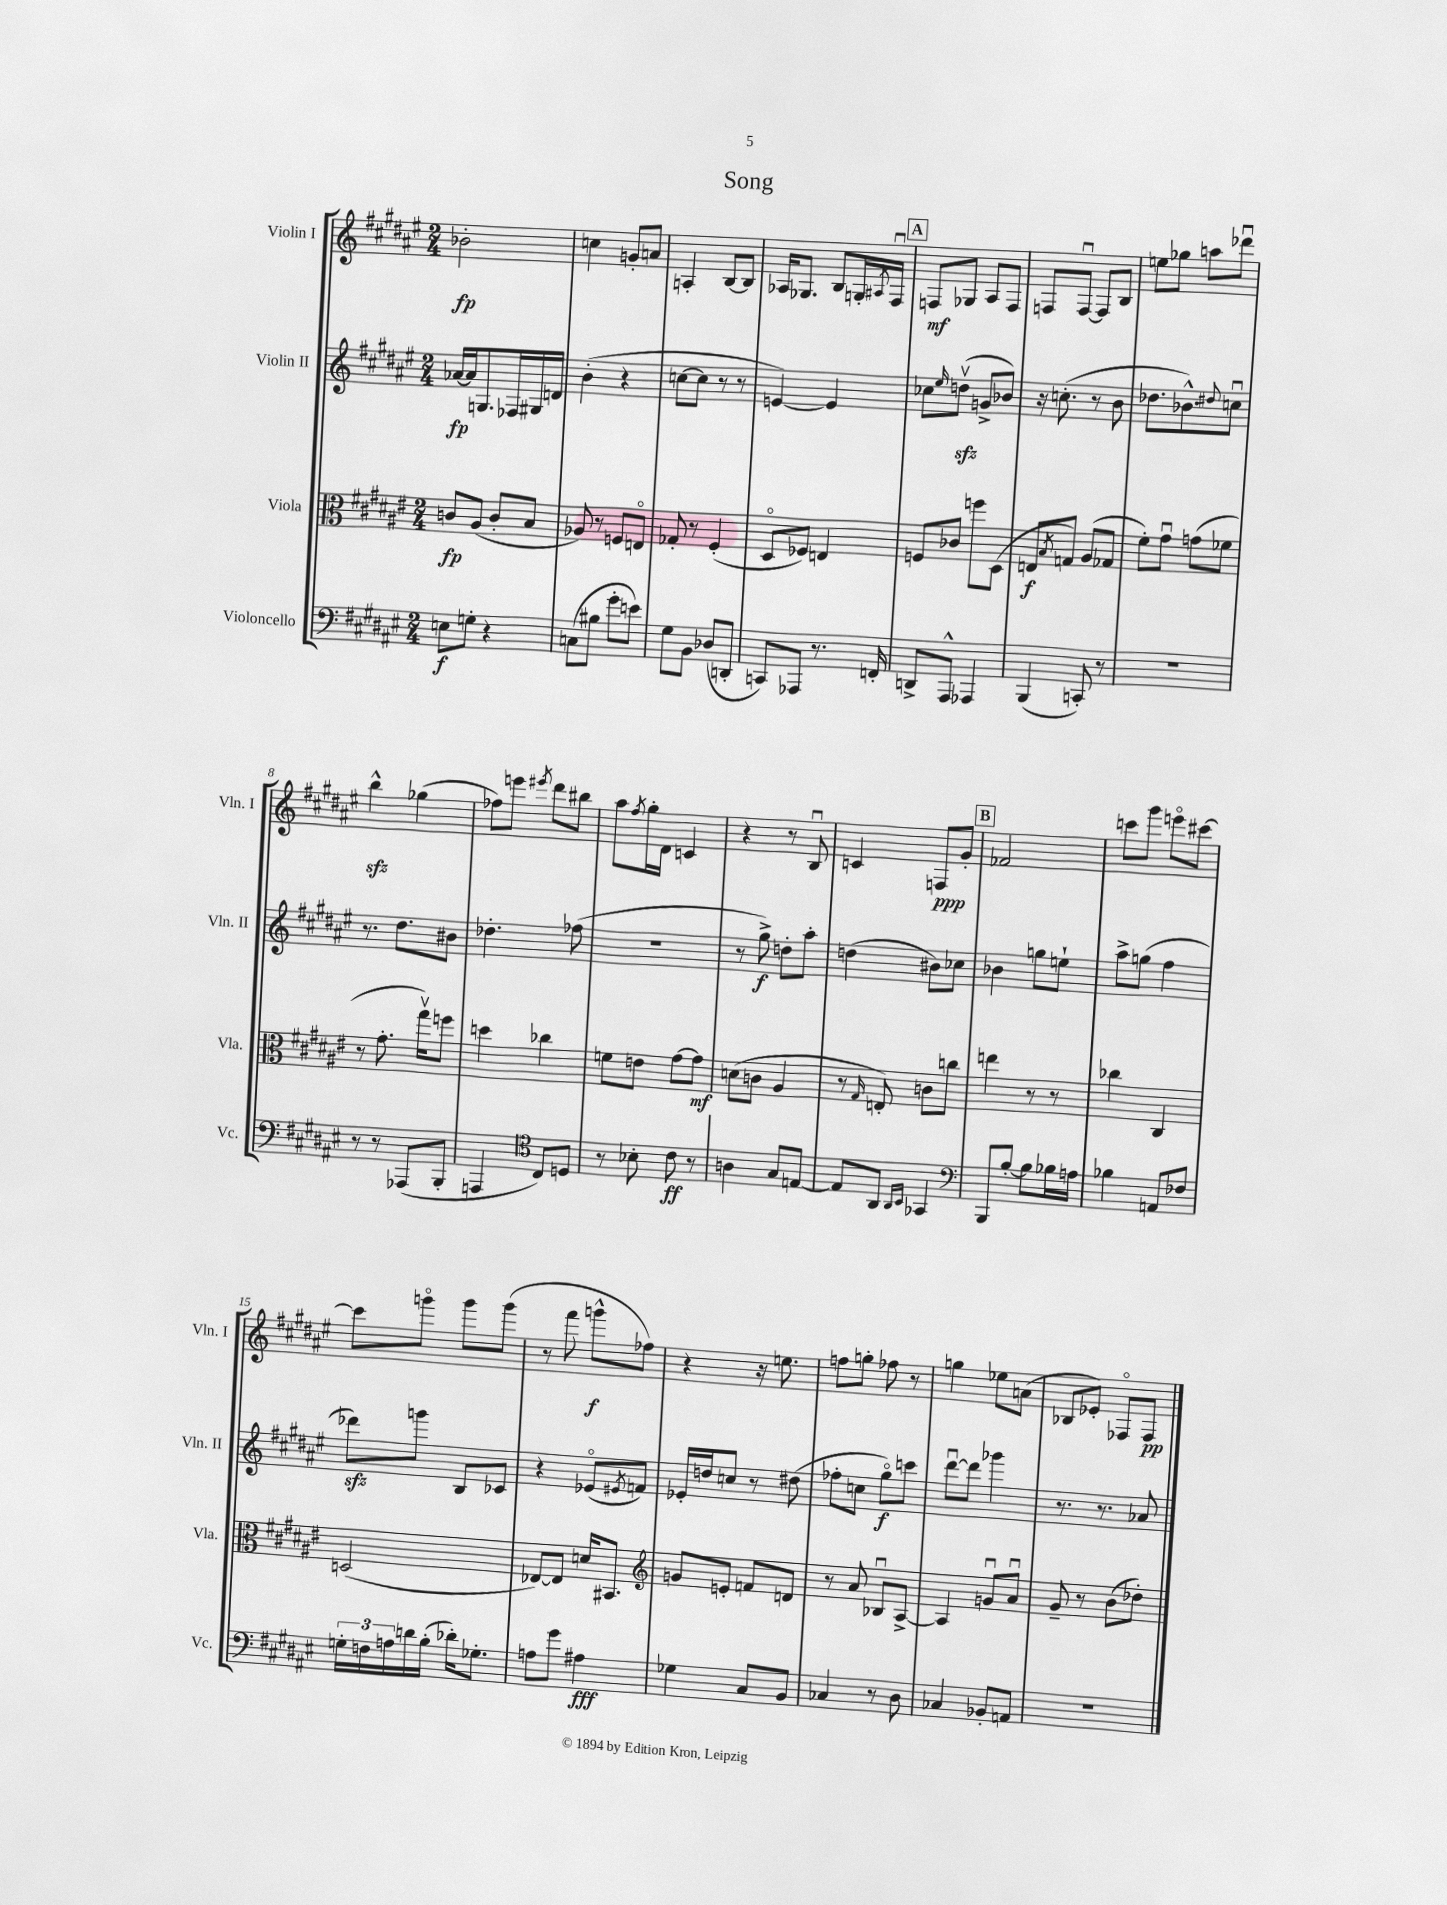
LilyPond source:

\header { title = "Song" }
<<
\new StaffGroup <<
\new Staff = "s0" \with { instrumentName = "Violin I" shortInstrumentName = "Vln. I" } {
    \clef treble \key fis \major \numericTimeSignature \time 2/4
    bes'2-.\fp |
    c''4 g'8-. a'8 |
    a4-. b8~ b8 |
    aes16 ges8. b8 g16-. \acciaccatura { ais8 } fis16\downbow |
    \mark \markup { \box "A" } f8\mf ges8 ais8 f8 |
    f8 f8~\downbow f8 b8 |
    e''8 ges''8 a''8 des'''8\downbow |
    b''4-^\sfz ges''4( |
    fes''8) e'''8 \acciaccatura { eis'''8 } dis'''8 bis''8 |
    ais''8 \acciaccatura { fis''8 } gis''16-. dis'16 c'4 |
    r4 r8 b8\downbow |
    c'4 f8\ppp gis'8-. |
    \mark \markup { \box "B" } fes'2 |
    c'''8 gis'''8 e'''8\flageolet cis'''8~ |
    cis'''8 g'''8\flageolet g'''8 g'''8( |
    r8 fis'''8 g'''8-^\f fes''8) |
    r4 r16 e''8. |
    f''8 g''8-. fes''8 r8 |
    g''4 ees''8 a'8( |
    bes8 ees'8-.) fes8\flageolet fes8\pp \bar "|." |
}
\new Staff = "s1" \with { instrumentName = "Violin II" shortInstrumentName = "Vln. II" } {
    \clef treble \key fis \major \numericTimeSignature \time 2/4
    aes'16~\fp aes'16 g8. fes16 gis16 d'16 |
    b'4-.( r4 |
    c''8~ c''8 r8 r8 |
    e'4~) e'4 |
    \mark \markup { \box "A" } ces''8 \grace { eis''16 } d''8\upbow\sfz( g'8-> bes'8) |
    r16 c''8.-.( r8 b'8 |
    des''8. bes'8.-^) \appoggiatura { dis''8 } c''8\downbow |
    r8. dis''8. bis'8 |
    des''4.-. fes''8( |
    r2 |
    r8 gis''8->\f) d''8-. ais''8-. |
    d''4( bis'8) ces''8 |
    \mark \markup { \box "B" } bes'4 g''8 e''8-! |
    ais''8-> g''8( fis''4 |
    des'''8\sfz) g'''8 b8 ces'8 |
    r4 ees'8\flageolet( \acciaccatura { eis'8 } f'8) |
    ees'16-. d''16 c''8 r8 dis''8( |
    fes''8-. c''8 gis''8\flageolet\f) c'''8 |
    dis'''8~\downbow dis'''8 ges'''4 |
    r8. r8. aes'8 \bar "|." |
}
\new Staff = "s2" \with { instrumentName = "Viola" shortInstrumentName = "Vla." } {
    \clef alto \key fis \major \numericTimeSignature \time 2/4
    c'8\fp ais8( c'8-. b8 |
    aes8) r8 f8 e8\flageolet |
    ges8-. r8 fis4-.( |
    dis8\flageolet fes8) e4 |
    \mark \markup { \box "A" } f8 ces'8 f''8 dis8( |
    e8\f \acciaccatura { b8 } g8) ais8( ges8 |
    fis'8-.) gis'8\downbow g'8( fes'8 |
    r8 gis'8.-. gis''16\upbow) f''8 |
    d''4 ces''4 |
    f'8 e'8 gis'8~ gis'8\mf |
    d'8( c'8 ais4 |
    r8 \grace { gis16 } e8-.) c'8 c''8 |
    \mark \markup { \box "B" } e''4 r8 r8 |
    ces''4 cis4 |
    d2( |
    ees8~) ees8 d'16 bis,8. |
    \clef treble g'8 e'8-. f'8 d'8 |
    r8 ais'8 bes8\downbow ais8~-> |
    ais4 g'8\downbow ais'8\downbow |
    gis'8-- r8 b'8( des''8-.) \bar "|." |
}
\new Staff = "s3" \with { instrumentName = "Violoncello" shortInstrumentName = "Vc." } {
    \clef bass \key fis \major \numericTimeSignature \time 2/4
    e8\f g8-. r4 |
    c8( bis8 gis'8-. e'8) |
    gis8 b,8 des8( d,8-. |
    c,8) aes,,8 r8. f,16-. |
    \mark \markup { \box "A" } d,8-> ais,,8-^ aes,,4 |
    b,,4( c,8-.) r8 |
    R2 |
    r8 r8 aes,,8( b,,8-. |
    a,,4 \clef tenor cis8) d8 |
    r8 bes8-. cis'8\ff r8 |
    a4 gis8 e8~ |
    e8 ais,8 \grace { ais,16 b,16 } ges,4 |
    \mark \markup { \box "B" } \clef bass b,,8 b8~-. b8 bes16 a16 |
    bes4 a,8 fes8 |
    \tuplet 3/2 { g16-. f16 a16 } d'16 b16-.( des'16-.) ges8.-. |
    a8 gis'8 ais4\fff |
    ges4 cis8 b,8 |
    ces4 r8 dis8 |
    ces4 bes,8-. a,8 |
    R2 \bar "|." |
}
>>
>>
